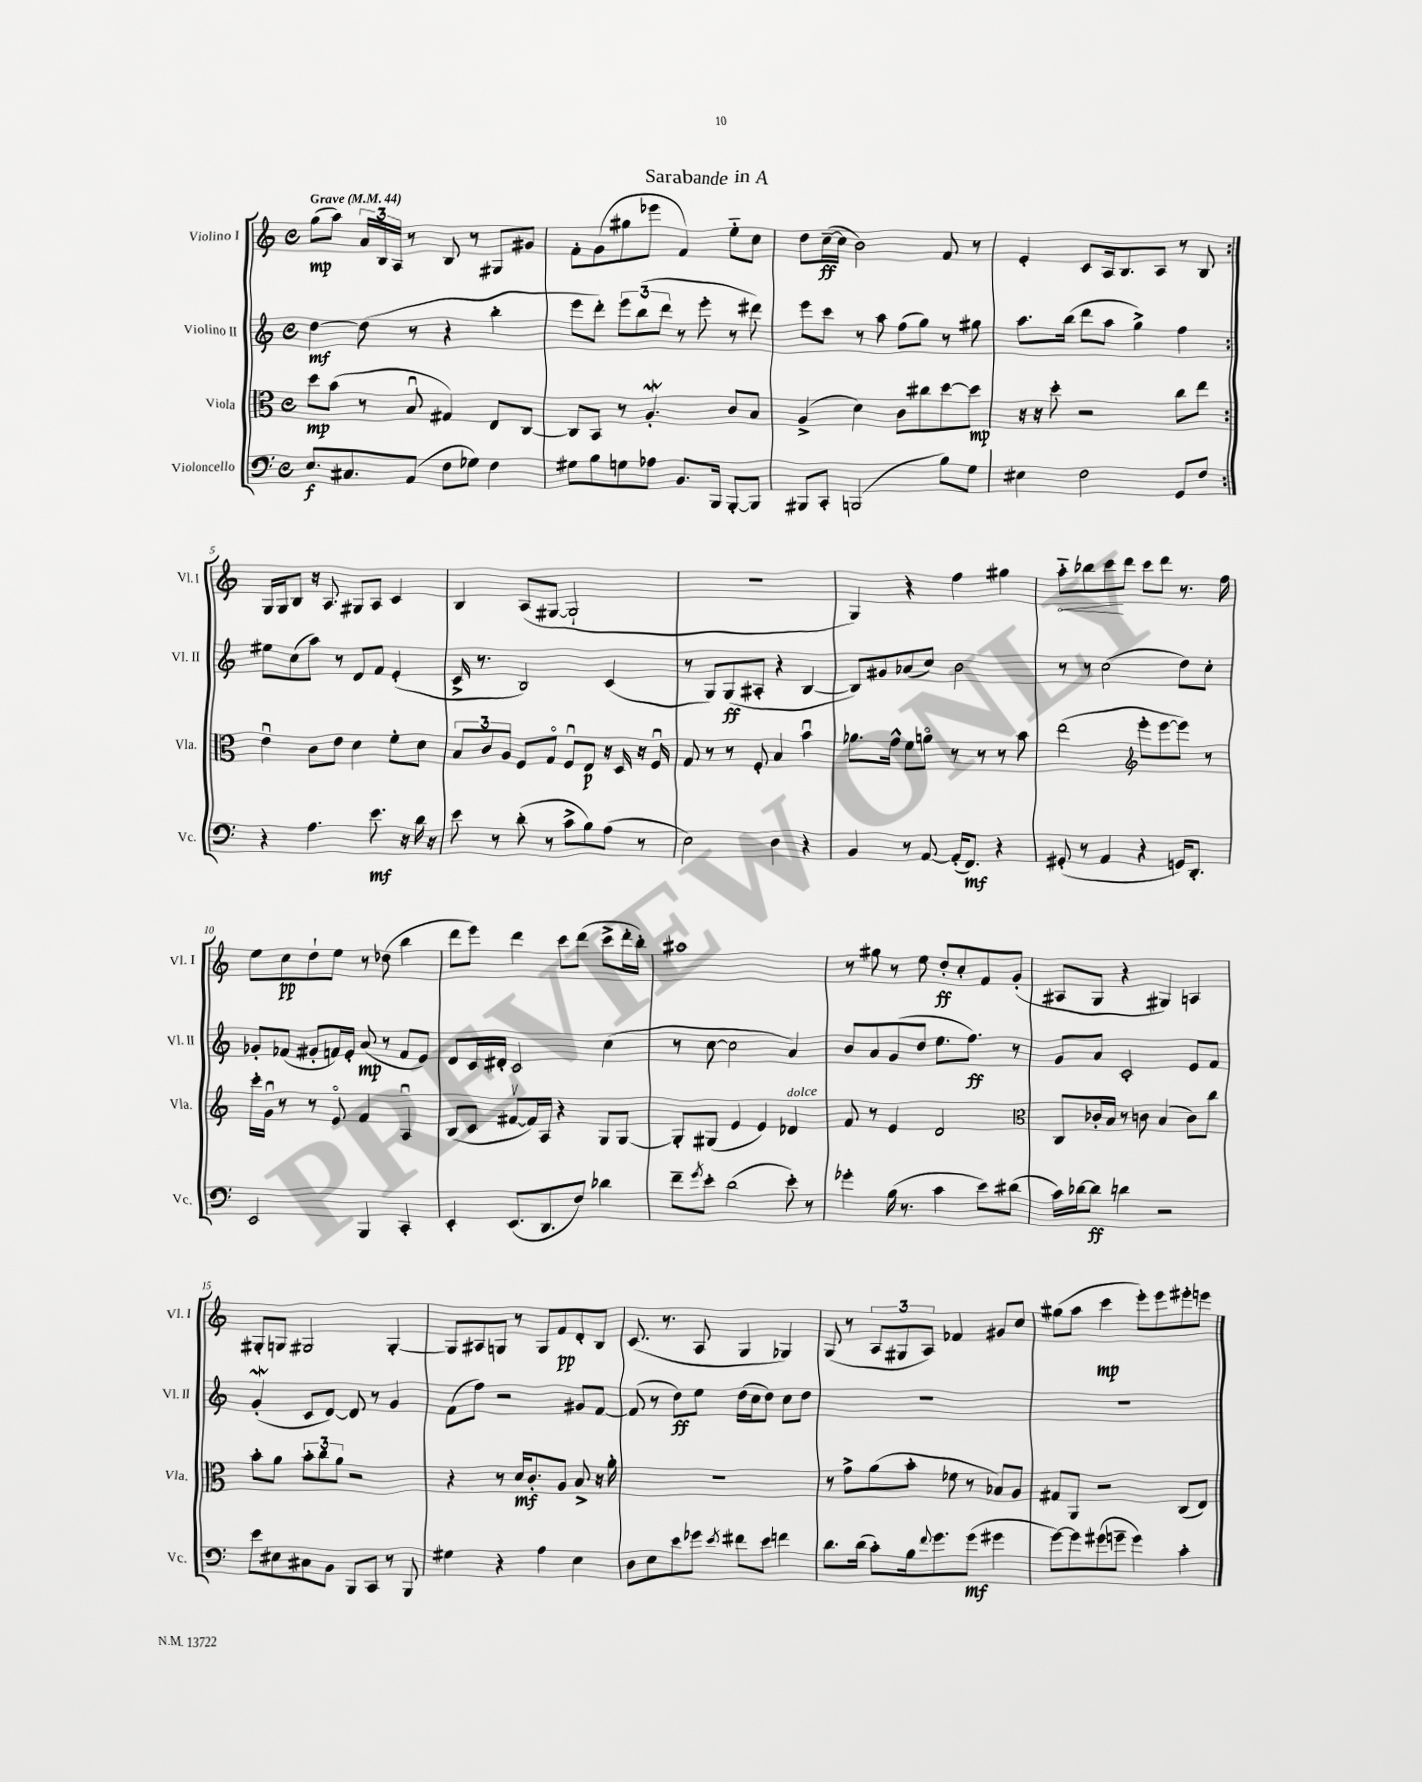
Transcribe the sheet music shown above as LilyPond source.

\header { title = "Sarabande in A" }
<<
\new StaffGroup <<
\new Staff = "s0" \with { instrumentName = "Violino I" shortInstrumentName = "Vl. I" } {
    \clef treble \key c \major \defaultTimeSignature \time 4/4 \tempo "Grave" 4 = 44
    \repeat volta 2 { g''8\mp( a''8) \tuplet 3/2 { a'16 b16 a16 } r8 b8 r8 gis8 gis'8 |
    f'8-. g'8( gis''8 ees'''8 f'4) e''8-_ c''8 |
    d''8 c''16~--\ff( c''16 b'2) f'8 r8 |
    e'4-. c'8 a16 b8. a8 r8 b8 | }
    g16 g16 b8 r16 a8. gis8 a8 c'4 |
    b4 a8( gis8~ gis2-! |
    R1 |
    g4) r4 f''4 gis''4 |
    \once \override Hairpin.circled-tip = ##t a''8-_\< bes''8 c'''8\! d'''8 c'''8 d'''8 r8. f''16 |
    e''8 c''8\pp d''8-! e''8 r8 des''8( b''4 |
    d'''8 e'''8) d'''4 c'''8 d'''8( c'''8-> d'''16-. b''16-.) |
    ais''1 |
    r8 gis''8 r8 e''8 d''8-.\ff c''8-. f'8 g'8-.( |
    ais8 g8 r4 gis4) a4 |
    gis8-. g8 gis2 gis4~-. |
    gis8 ais8 g8 r8 g8 f'8\pp d'8-. b8 |
    c'8.( r8. a8 g4 ges4) |
    g8( r8 \tuplet 3/2 { a8 gis8 a8) } fes'4 gis'8 c''8 |
    gis''8( a''8 c'''4\mp e'''8-.) e'''8 eis'''8-. e'''8 \bar "|." |
}
\new Staff = "s1" \with { instrumentName = "Violino II" shortInstrumentName = "Vl. II" } {
    \clef treble \key c \major \defaultTimeSignature \time 4/4
    \repeat volta 2 { d''4~\mf d''8( r8 r4 b''4-. |
    e'''8 d'''8-.) \tuplet 3/2 { e'''8 b''8( d'''8 } r8 e'''8-. r8 dis'''8) |
    e'''8 c'''8 r8 a''8 f''8( g''8) r8 gis''8 |
    a''8. b''16( d'''8 a''8 g''4->) f''4 | }
    eis''8 c''8( a''8) r8 d'8 f'8 e'4-.( |
    c'16-> r8. b2) c'4( |
    r8 g8) g8\ff( ais8-. r4 b4~ |
    b8) gis'8 aes'8( c''8) b'2 |
    r8 r8 c''2( d''8) c''8-. |
    ges'8-. fes'8( gis'8-. f'16) e'16-. a'8\mp( r8 f'8 e'8) |
    d'8 c'16 dis'16-. c'2 c''4( |
    r8 c''8~ c''2 a'4) |
    b'8 a'8 g'8( d''8 e''8. f''8.\ff) r8 |
    g'8 a'8 c'2-. e'8 f'8 |
    g'4-.\mordent( c'8 d'8~) d'8 r8 g'4 |
    f'8( f''8) r2 gis'8 f'8~ |
    f'8( r8 d''8\ff) e''8 d''16( c''16 d''8) c''8 d''8 |
    R1 |
    R1 \bar "|." |
}
\new Staff = "s2" \with { instrumentName = "Viola" shortInstrumentName = "Vla." } {
    \clef alto \key c \major \defaultTimeSignature \time 4/4
    \repeat volta 2 { d''8\mp b'8( r8 b8\downbow gis4) e8 c8~ |
    c8 b,8 r8 a4.-.\mordent c'8 b8 |
    a4->( d'4) c'8 cis''8 d''8~ d''8\mp |
    r16 r16 d''8-. r2 c''8 e''8 | }
    e'4\downbow c'8 e'8 d'4 f'8-. d'8 |
    \tuplet 3/2 { b8 c'8 a8 } f8 g8\flageolet f8\downbow e8\p r16 d16 r16 f16\downbow |
    g8 r8 r8 f8-. b4 b'4\downbow |
    aes'8. g'16-^ f'8 a'8\flageolet r8 r8 r8 b'8 |
    e''2( \clef treble e'''8-. e'''8~ e'''8) r8 |
    c'''16-. g'16\downbow r8 r8 e'8\flageolet f'4 a4\downbow |
    b8( c'8 fis'8~\upbow fis'16) a16 r4 g8 g8~ |
    g8-. gis8( e'4 e'4) des'4^\markup { \italic "dolce" } |
    f'8 r8 e'4 d'2 |
    \clef alto c8 ces'16-. b16 r8 c'8 b4( c'8) c''8 |
    b'8-. a'8 \tuplet 3/2 { b'8-. c''8 a'8 } r2 |
    r4 r8 d'16\mf c'8.-. a8 b8-> r16 a'16-. |
    r1 |
    r8 g'8-> a'8( b'8-. fes'8 r8 bes8) a8 |
    gis8 a,8 r2 c8( e8) \bar "|." |
}
\new Staff = "s3" \with { instrumentName = "Violoncello" shortInstrumentName = "Vc." } {
    \clef bass \key c \major \defaultTimeSignature \time 4/4
    \repeat volta 2 { e8.\f cis8. a,8( f8 ges8) f4 |
    gis8 b8 g8 aes8 b,8. b,,16 b,,8~-. b,,8 |
    bis,,8 c,8-. b,,2( b8) g8 |
    eis4 f2 g,8 f8 | }
    r4 a4. e'8.\mf r16 d'16 r16 |
    e'8 r8 d'8-.( r8 c'8-> b8) a8( r8 |
    e2) d4 r4 |
    b,4 r8 a,8~ a,16-.( f,8.\mf) r4 |
    gis,8-.( r8 a,4 r4 g,16) d,8.-. |
    e,2 b,,4 c,4-. |
    e,4-. e,8.( d,8. f8) des'4 |
    f'8-- \acciaccatura { g'8 } e'8-. d'2( e'8-.) r8 |
    ges'4-. b16( r8. c'4 e'8) dis'8( |
    c'16) des'16~ des'8\ff d'4 r2 |
    e'8 eis8 cis8 b,8 b,,8 c,8 r8 b,,8 |
    gis4 r4 a4 e4 |
    d8 e8 e'8 ges'8 \acciaccatura { e'8 } fis'8 e'8 f'4 |
    d'8. d'16( c'8-.) b16 \appoggiatura { f'8 } g'8. g'8\mf( gis'4 |
    g'8~) g'8 gis'8( g'8-- g'4) c'4-. \bar "|." |
}
>>
>>
